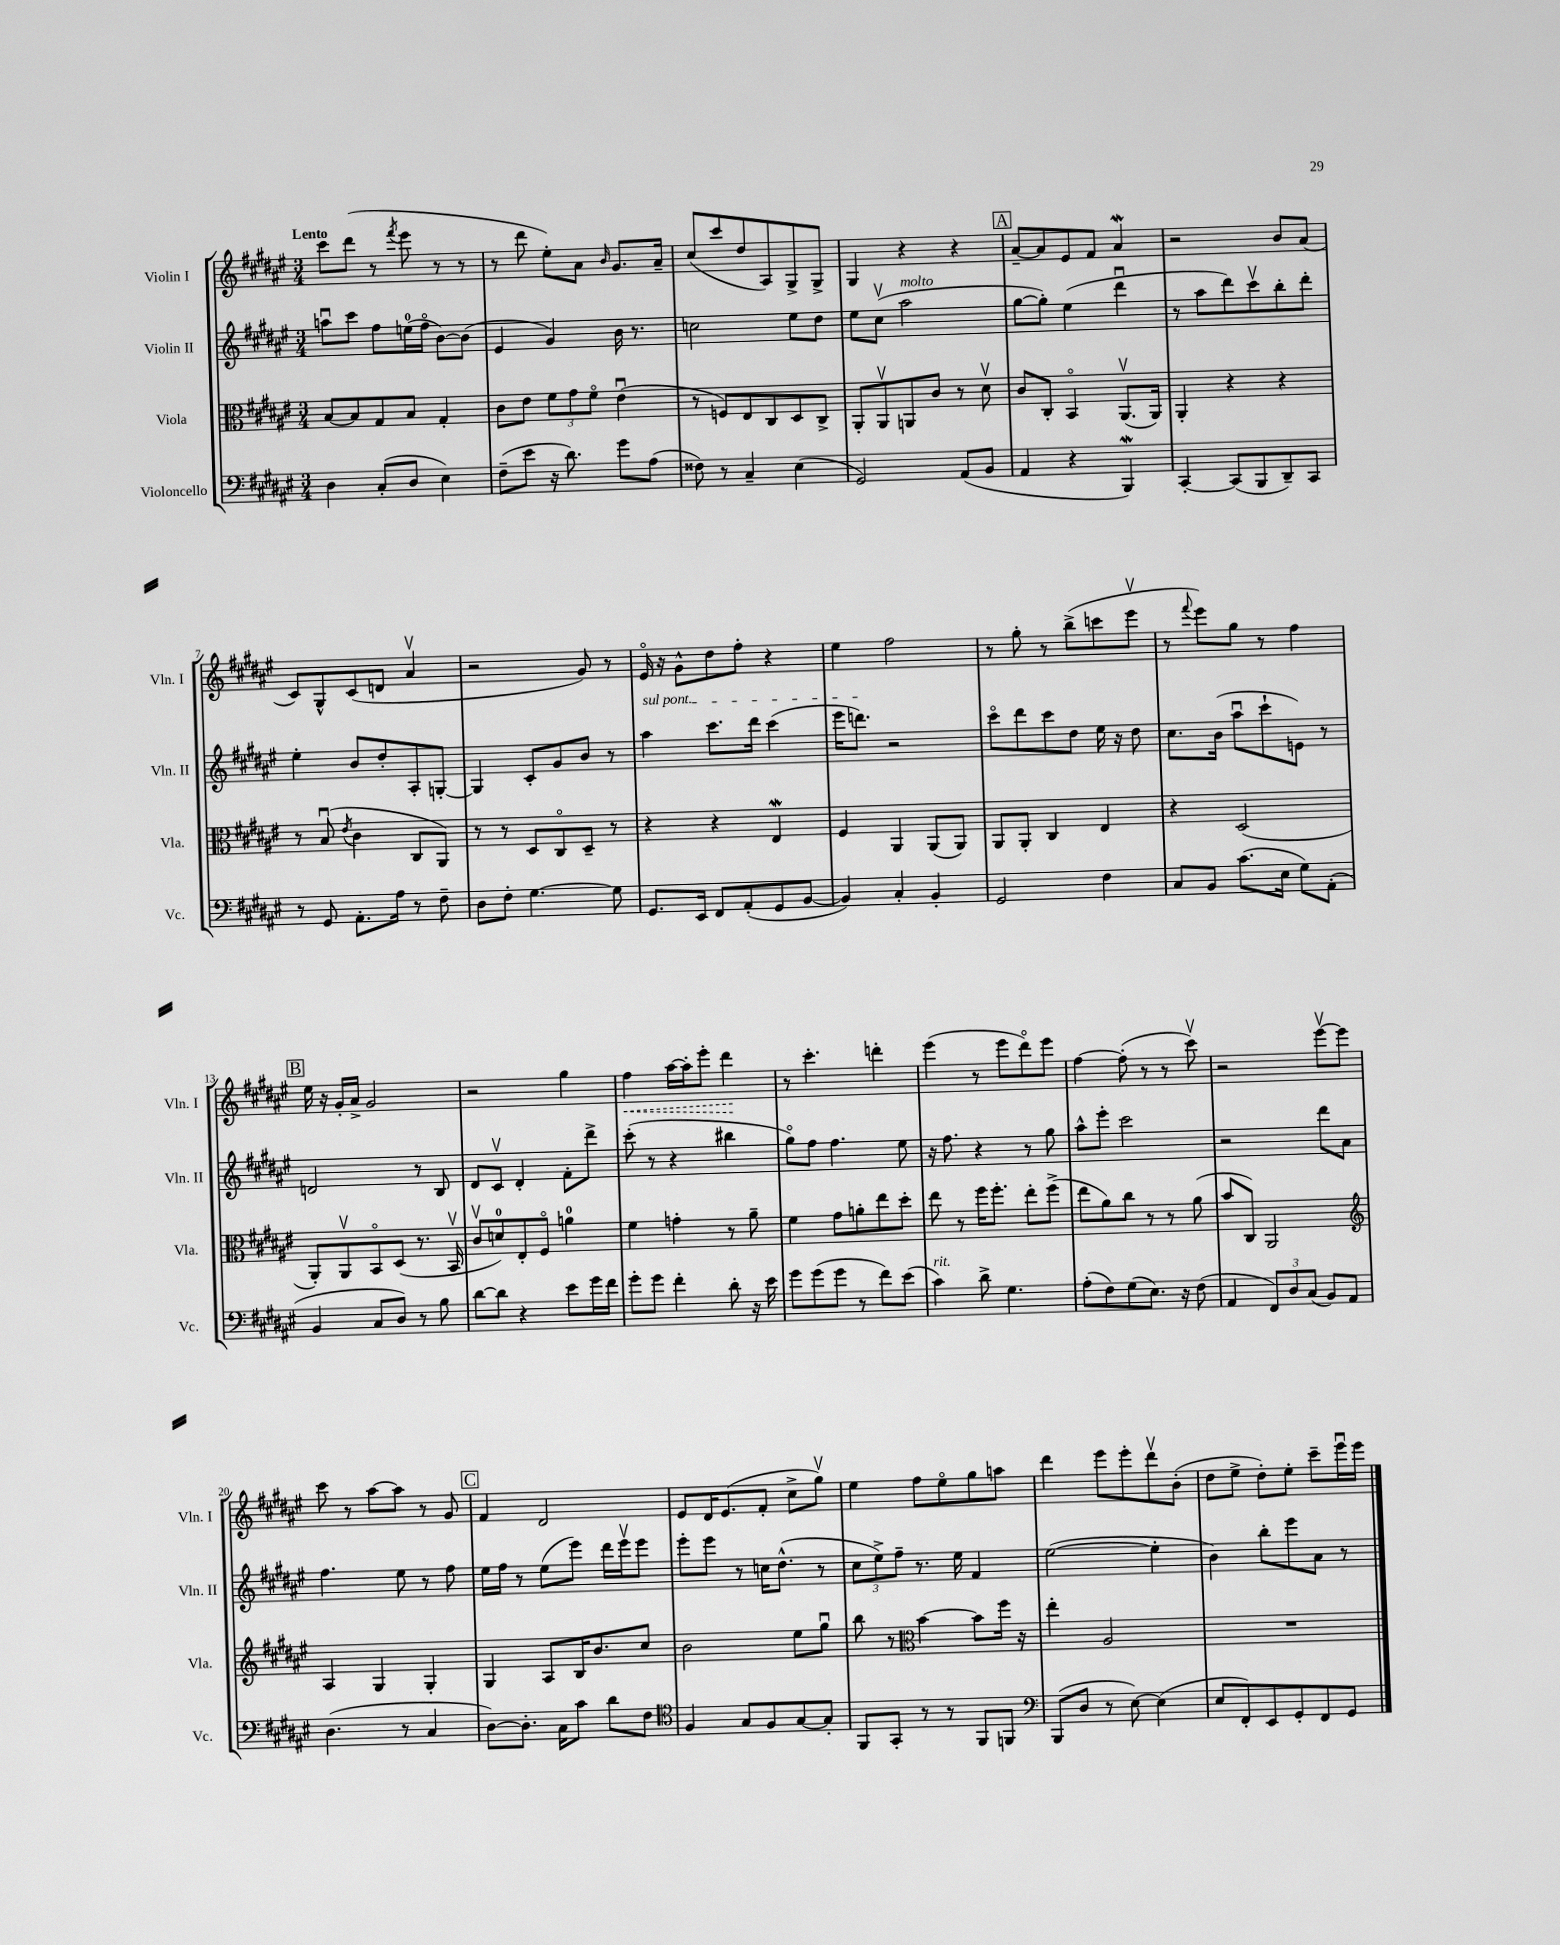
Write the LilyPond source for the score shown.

<<
\new StaffGroup <<
\new Staff = "s0" \with { instrumentName = "Violin I" shortInstrumentName = "Vln. I" } {
    \clef treble \key fis \major \numericTimeSignature \time 3/4 \tempo "Lento"
    cis'''8 dis'''8( r8 \acciaccatura { fis'''8 } eis'''8 r8 r8 |
    r8 dis'''8 eis''8-.) ais'8 \grace { b'16 } gis'8. ais'16-- |
    cis''8( cis'''8 dis''8 ais8) gis8-> gis8-> |
    gis4 r4 r4 |
    \mark \markup { \box "A" } ais'8~-- ais'8 eis'8 fis'8 ais'4\mordent |
    r2 b'8 ais'8( |
    cis'8) gis8-^ cis'8( d'8 ais'4\upbow |
    r2 gis'8) r8 |
    eis'16\flageolet r16 gis'8-^ dis''8 fis''8-. r4 |
    eis''4 fis''2 |
    r8 gis''8-. r8 b''8->( c'''8 eis'''8\upbow |
    r8 \appoggiatura { fis'''8 } eis'''8) gis''8 r8 fis''4 |
    \mark \markup { \box "B" } eis''16 r16 gis'16-. ais'16-> gis'2 |
    r2 gis''4 |
    \once \override Hairpin.style = #'dashed-line fis''4\< ais''16~ ais''16-. eis'''8-. dis'''4\! |
    r8 cis'''4.-. d'''4-. |
    eis'''4( r8 eis'''8 dis'''8\flageolet) eis'''8 |
    fis''4~ fis''8-.( r8 r8 cis'''8\upbow) |
    r2 eis'''8~\upbow eis'''8 |
    cis'''8 r8 ais''8~ ais''8 r8 gis'8 |
    \mark \markup { \box "C" } fis'4 dis'2 |
    eis'8 dis'16 eis'8.( fis'8-. cis''8-> gis''8\upbow) |
    eis''4 fis''8 eis''8\flageolet gis''8 a''8 |
    dis'''4 eis'''8 eis'''8-. dis'''8\upbow b'8-.( |
    dis''8 eis''8-> dis''8-.) eis''8-. cis'''8-- eis'''16\downbow eis'''16 \bar "|." |
}
\new Staff = "s1" \with { instrumentName = "Violin II" shortInstrumentName = "Vln. II" } {
    \clef treble \key fis \major \numericTimeSignature \time 3/4
    a''8\downbow cis'''8 fis''8 e''16-0( fis''16\flageolet b'8~) b'8( |
    eis'4 gis'4) b'16 r8. |
    c''2 eis''8 dis''8 |
    eis''8 cis''8\upbow( ais''2^\markup { \italic "molto" } |
    \mark \markup { \box "A" } gis''8~ gis''8-.) eis''4( dis'''4\downbow |
    r8 ais''8 dis'''8) cis'''8\upbow b''8-. dis'''8-. |
    eis''4-. b'8 dis''8-. ais8-. g8~-. |
    g4 cis'8-. gis'8 b'8 r8 |
    \once \override TextSpanner.bound-details.left.text = \markup { \italic "sul pont." } ais''4\startTextSpan cis'''8. dis'''16 cis'''4( |
    eis'''16 d'''8.\stopTextSpan) r2 |
    cis'''8\flageolet dis'''8 cis'''8 dis''8 eis''16 r16 dis''8 |
    cis''8. b'16( ais''8\downbow cis'''8-! e'8) r8 |
    \mark \markup { \box "B" } d'2 r8 b8 |
    dis'8 cis'8\upbow dis'4-. fis'8-. dis'''8-> |
    cis'''8-.( r8 r4 bis''4 |
    gis''8\flageolet) fis''8 fis''4. eis''8 |
    r16 fis''8. r4 r8 gis''8 |
    ais''8-^ eis'''8-. cis'''2 |
    r2 dis'''8 ais'8 |
    fis''4. eis''8 r8 fis''8 |
    \mark \markup { \box "C" } eis''16 fis''16 r8 eis''8( eis'''8) dis'''16 eis'''16\upbow eis'''8 |
    eis'''8-. eis'''8 r8 c''16 dis''8.-^( r8 |
    \tuplet 3/2 { cis''8 eis''8->) fis''8-- } r8. eis''16 fis'4 |
    eis''2~( eis''4-. |
    b'4) b''8-. eis'''8 ais'8 r8 \bar "|." |
}
\new Staff = "s2" \with { instrumentName = "Viola" shortInstrumentName = "Vla." } {
    \clef alto \key fis \major \numericTimeSignature \time 3/4
    b8~ b8 gis8 b8 gis4-. |
    cis'8 eis'8 \tuplet 3/2 { fis'8 gis'8 fis'8\flageolet } eis'4\downbow( |
    r8 f8) eis8 cis8 dis8 cis8-> |
    ais,8-. ais,8\upbow a,8 cis'8 r8 dis'8\upbow |
    \mark \markup { \box "A" } cis'8 cis8-. b,4\flageolet ais,8.\upbow( ais,16) |
    ais,4-. r4 r4 |
    r8 b8\downbow( \acciaccatura { eis'8 } cis'4 cis8 ais,8) |
    r8 r8 dis8 cis8\flageolet dis8-- r8 |
    r4 r4 eis4\mordent |
    fis4 ais,4 ais,8( ais,8) |
    ais,8 ais,8-. cis4 eis4 |
    r4 dis2( |
    \mark \markup { \box "B" } ais,8-.) ais,8\upbow b,8\flageolet dis8( r8. b,16\upbow |
    cis'8\upbow d'8-0) eis8-. fis8\flageolet a'4-0 |
    fis'4 g'4-. r8 ais'8-- |
    fis'4 gis'8 a'8-. eis''8 dis''8-. |
    eis''8 r8 fis''16 fis''8.-. eis''8-. fis''8->( |
    eis''8 ais'8) cis''8 r8 r8 ais'8( |
    b'8 cis8) ais,2 |
    \clef treble ais4 gis4 gis4-. |
    \mark \markup { \box "C" } gis4 ais8 b16 b'8. cis''8 |
    b'2 eis''8 gis''8\downbow |
    b''8 r8 \clef alto b'4~ b'8 fis''16 r16 |
    eis''4-. ais2 |
    R2. \bar "|." |
}
\new Staff = "s3" \with { instrumentName = "Violoncello" shortInstrumentName = "Vc." } {
    \clef bass \key fis \major \numericTimeSignature \time 3/4
    dis4 cis8-.( dis8 eis4) |
    fis8--( eis'8 r16 dis'8.) gis'8 ais8( |
    fisis8) r8 cis4-- eis4( |
    gis,2) ais,8( b,8 |
    \mark \markup { \box "A" } ais,4 r4 b,,4\mordent) |
    cis,4~-. cis,8( b,,8 dis,8--) cis,8 |
    r8 gis,8 ais,8.-. ais16 r8 fis8-- |
    dis8 fis8-. gis4.~ gis8 |
    gis,8. eis,16 fis,8 ais,8-.( gis,8 b,8~ |
    b,4) cis4-. b,4-. |
    gis,2 fis4 |
    cis8 b,8 cis'8.( eis16 gis8) ais,8-.( |
    \mark \markup { \box "B" } b,4 cis8 dis8) r8 b8 |
    dis'8~ dis'8 r4 eis'8 gis'16 fis'16 |
    gis'8-. gis'8 fis'4-. dis'8-. r16 eis'16 |
    gis'8 gis'8( gis'8 r8 fis'8) eis'8( |
    cis'4^\markup { \italic "rit." }) dis'8-> gis4. |
    ais8-.( fis8) gis8( eis8.) r16 fis8( |
    ais,4 \tuplet 3/2 { fis,8) dis8 cis8( } b,8) ais,8 |
    dis4.( r8 cis4 |
    \mark \markup { \box "C" } dis8~) dis8.-. cis16 cis'8 dis'8 fis8 |
    \clef tenor fis4 gis8 fis8 gis8~ gis8-. |
    fis,8 gis,8-. r8 r8 fis,8 f,8 |
    \clef bass b,,8( dis8 r8 eis8~) eis4( |
    eis8 fis,8-.) eis,8 gis,8-. fis,8 gis,8 \bar "|." |
}
>>
>>
